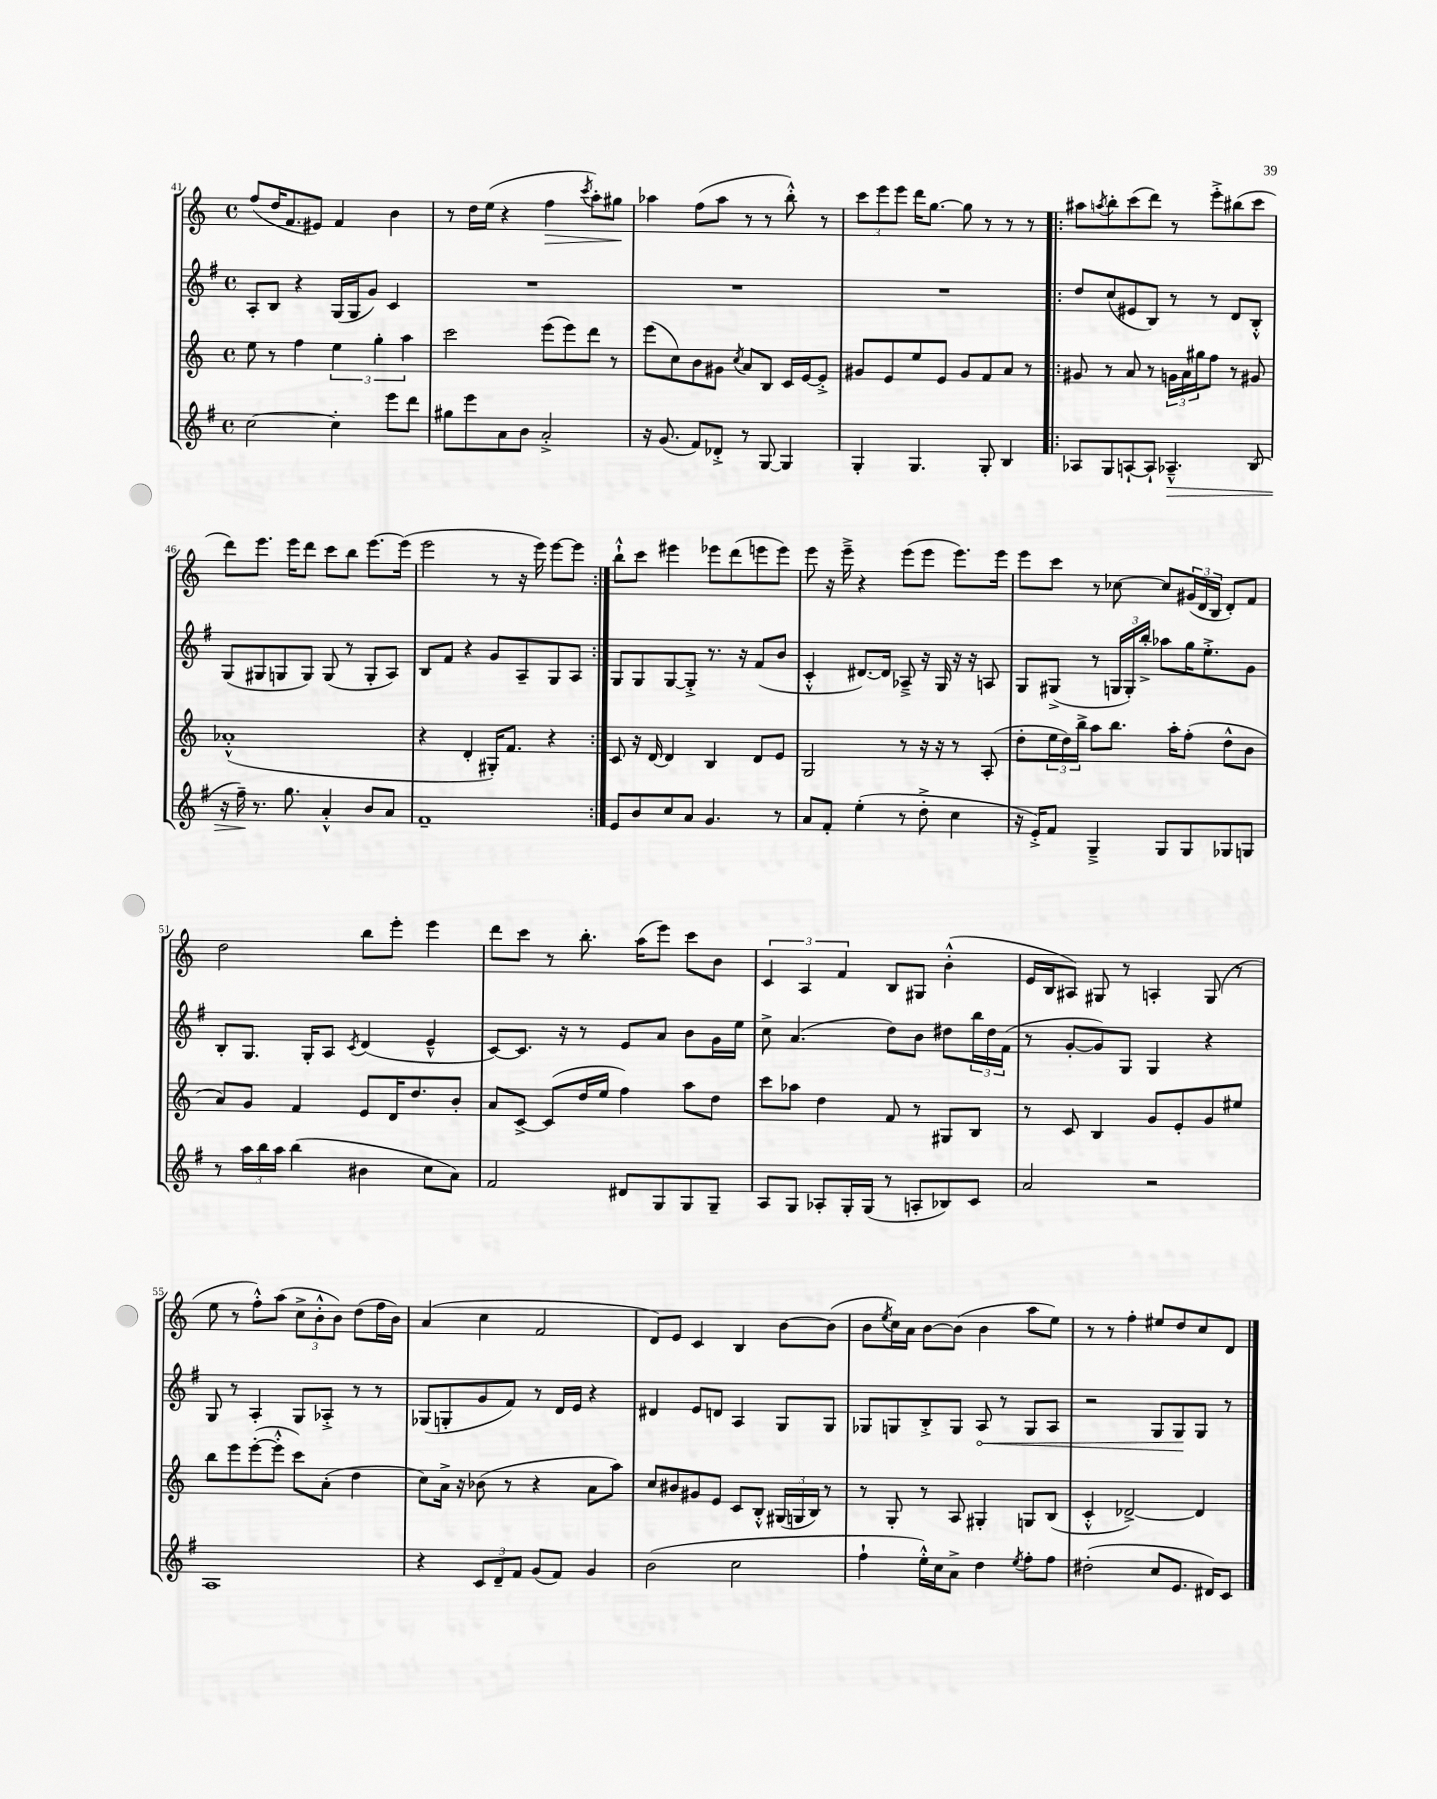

**kern	**dynam	**kern	**kern	**dynam	**kern	**dynam
*part4	*part4	*part3	*part2	*part2	*part1	*part1
*staff4	*staff4	*staff3	*staff2	*staff2	*staff1	*staff1
*clefG2	*	*clefG2	*clefG2	*	*clefG2	*
*k[f#]	*	*k[]	*k[f#]	*	*k[]	*
*M4/4	*	*M4/4	*M4/4	*	*M4/4	*
*met(c)	*	*met(c)	*met(c)	*	*met(c)	*
=41	=41	=41	=41	=41	=41	=41
[2cc\	.	8ee\	8A'/L	.	(8ff/L	.
.	.	8r	8B/J	.	16dd/K	.
.	.	.	.	.	8.f/	.
.	.	4ff\	4r	.	.	.
.	.	.	.	.	8e#X/J)	.
4cc'\]	.	6ee\	(16G/LL	.	4f/	.
.	.	.	16G/J	.	.	.
.	.	.	8g/J)	.	.	.
.	.	6gg'\	.	.	.	.
8eee\L	.	.	4c/	.	4b\	.
.	.	6aa\	.	.	.	.
8ddd\J	.	.	.	.	.	.
=42	=42	=42	=42	=42	=42	=42
8gg#X\L	.	2ccc\	1r	.	8r	.
8eee\	.	.	.	.	16dd\LL	.
.	.	.	.	.	(16ee\JJ	.
8a\	.	.	.	.	4r	.
8b\J	.	.	.	.	.	.
!	!	!	!	!	!	!LO:HP:b
2a'^/	.	(8eee\L	.	.	4ff\	>
.	.	8eee\)	.	.	.	.
.	.	.	.	.	8qccc/	.
.	.	8ddd\J	.	.	8aa'\L)	.
.	.	8r	.	.	8gg#X\J	.
.	.	.	.	.	.	]
=43	=43	=43	=43	=43	=43	=43
16r	.	(8eee\L	1r	.	4aa-X\	.
(8.g/	.	.	.	.	.	.
.	.	8cc\)	.	.	.	.
8f#/L)	.	8b\	.	.	(8ff\L	.
8d-X'^/J	.	8g#X\J	.	.	8aa-\J	.
.	.	8qcc/	.	.	.	.
8r	.	8a/L	.	.	8r	.
[8G/	.	8B/J	.	.	8r	.
4G/]	.	16c/LL	.	.	8bb'^^\)	.
.	.	[16e/J	.	.	.	.
.	.	8e'^/J]	.	.	8r	.
=44	=44	=44	=44	=44	=44	=44
4G'/	.	8g#X/L	1r	.	12ccc\L	.
.	.	.	.	.	12eee\	.
.	.	8e/	.	.	.	.
.	.	.	.	.	12eee\J	.
4.G/	.	8ee/	.	.	16ddd\KL	.
.	.	.	.	.	[8.gg\J	.
.	.	8e/J	.	.	.	.
.	.	8g#/L	.	.	8gg\]	.
8G'/	.	8f/	.	.	8r	.
4B/	.	8a/J	.	.	8r	.
.	.	8r	.	.	8r	.
=45!|:	=45!|:	=45!|:	=45!|:	=45!|:	=45!|:	=45!|:
8A-X/L	.	8g#X/	8dd/L	.	8aa#X\L	.
.	.	.	.	.	8qaan/	.
8G/	.	8r	(8cc/	.	8bb'\	.
[8An`/	.	8a/	8e#X/	.	(8ccc\	.
8A`/J]	.	8r	8B/J)	.	8ddd\J)	.
!	!LO:HP:b	!	!	!	!	!
4.A-X~^^/	>	24gn\LL	8r	.	8r	.
.	.	24a\	.	.	.	.
.	.	24gg#X\J	.	.	.	.
.	.	8ff\J	8r	.	8eee'^\L	.
.	.	8r	8d/L	.	(8bb#X\	.
(8B/	.	8g#X/	8B'^^/J	.	8ccc\J	.
!!LO:LB:g=z
=46	=46	=46	=46	=46	=46	=46
16r	.	(1a-X'^^	(8G/L	.	8ddd\L)	.
16ff#~\)	.	.	.	.	.	.
8.r	]	.	8G#X/	.	8.eee\J	.
.	.	.	8Gn/	.	.	.
8.gg\	.	.	.	.	16eee\KL	.
.	.	.	8G/J)	.	8ddd\J	.
4a'^^/	.	.	(8G/	.	8ccc\L	.
.	.	.	8r	.	8bb\J	.
8b/L	.	.	8G'/L	.	[8.eee\L	.
8a/J	.	.	8A/J)	.	.	.
.	.	.	.	.	(16eee\Jk]	.
=47	=47	=47	=47	=47	=47	=47
1f#~	.	4r	8B/L	.	2eee\	.
.	.	.	8f#/J	.	.	.
.	.	4d'/	4r	.	.	.
.	.	16G#X'/KL)	8g/L	.	8r	.
.	.	8.f/J	.	.	.	.
.	.	.	8A~/	.	16r	.
.	.	.	.	.	16eee\)	.
.	.	4r	8G/	.	[8eee\L	.
.	.	.	8A/J	.	8eee\J]	.
=48:|!	=48:|!	=48:|!	=48:|!	=48:|!	=48:|!	=48:|!
8e/L	.	8c/	8G/L	.	8bb`^^\L	.
8b/	.	16r	8G/	.	8ccc\J	.
.	.	[16d/	.	.	.	.
8cc/	.	4d/]	[8G/	.	4eee#X\	.
8a/J	.	.	8G'^/J]	.	.	.
4.g/	.	4B/	8.r	.	8eee-X\L	.
.	.	.	.	.	(8ddd\	.
.	.	.	16r	.	.	.
.	.	8d/L	(8f#/L	.	8eeen\	.
8r	.	8e/J	8b/J	.	8eee\J)	.
=49	=49	=49	=49	=49	=49	=49
8a/L	.	2G/	4c'^^/	.	8eee\	.
8f#'/J	.	.	.	.	16r	.
.	.	.	.	.	16eee~^\	.
(4ee'\	.	.	[8.d#X/L)	.	4r	.
.	.	.	16d#/Jk]	.	.	.
8r	.	8r	8A-X~^/	.	(8eee\L	.
8dd'^\	.	16r	16r	.	8eee\J	.
.	.	16r	16G/	.	.	.
4cc\	.	8r	16r	.	8.eee\L)	.
.	.	.	16r	.	.	.
.	.	(8A'/	8An/	.	.	.
.	.	.	.	.	16eee\Jk	.
=50	=50	=50	=50	=50	=50	=50
16r	.	8dd'\L	8G/L	.	8eee\L	.
16e'^/KL)	.	.	.	.	.	.
8f#/J	.	24ee\L	(8G#X^/J	.	8ccc\J	.
.	.	24dd\)	.	.	.	.
.	.	24bb^\JJ	.	.	.	.
4G~^/	.	8aa\L	8r	.	8r	.
.	.	8.bb\J	24Gn/LL	.	[8cc-X\	.
.	.	.	24G'/)	.	.	.
.	.	.	24bb'^/JJ	.	.	.
8G/L	.	.	8aa-X\L	.	8cc-/L]	.
.	.	16aa'\KL	.	.	.	.
8G/	.	(8ff'\J	16gg\K	.	(24g#X/L	.
.	.	.	.	.	24d/	.
.	.	.	8.ee'^\	.	.	.
.	.	.	.	.	24B/JJ	.
8G-X/	.	8dd^^\L	.	.	8d'/L)	.
8Gn/J	.	8b\J	8g\J	.	8f/J	.
!!LO:LB:g=z
=51	=51	=51	=51	=51	=51	=51
8r	.	8a/L)	8B'/L	.	2dd\	.
24aa\LL	.	8g/J	8.G/J	.	.	.
24bb\	.	.	.	.	.	.
24aa\JJ	.	.	.	.	.	.
(4bb\	.	4f/	.	.	.	.
.	.	.	16G'/KL	.	.	.
.	.	.	8A/J	.	.	.
.	.	.	8qc/	.	.	.
4b#X\	.	8e/L	(4d/	.	8bb\L	.
.	.	16d/K	.	.	8eee'\J	.
.	.	8.dd/	.	.	.	.
8cc\L	.	.	4e~^^/	.	4eee\	.
8a\J)	.	8b'/J	.	.	.	.
=52	=52	=52	=52	=52	=52	=52
2f#/	.	8a/L	[8c/L)	.	8ddd\L	.
.	.	[8c^/J	8.c/J]	.	8ccc\J	.
.	.	(8c/L]	.	.	8r	.
.	.	.	16r	.	.	.
.	.	16dd/L	8r	.	8.bb'\	.
.	.	16ee/JJ	.	.	.	.
8d#X/L	.	4ff\)	8e/L	.	.	.
.	.	.	.	.	(16aa\KL	.
8G/	.	.	8a/J	.	8eee\J)	.
8G/	.	8aa\L	8b\L	.	8ccc\L	.
8G~/J	.	8dd\J	16g\L	.	8b\J	.
.	.	.	16ee\JJ	.	.	.
=53	=53	=53	=53	=53	=53	=53
8A/L	.	8ccc\L	8cc^\	.	6c/	.
8G/J	.	8aa-X\J	(4.a/	.	.	.
.	.	.	.	.	6A/	.
8A-X'/L	.	4dd\	.	.	.	.
.	.	.	.	.	6f/	.
16G'/L	.	.	.	.	.	.
(16G/JJ	.	.	.	.	.	.
8r	.	8f/	8dd\L)	.	8B/L	.
8An'/L	.	8r	8b\J	.	8G#X/J	.
8B-X/)	.	8G#X/L	8dd#X\L	.	(4b'^^\	.
8c/J	.	8B/J	24bb\L	.	.	.
.	.	.	24dd#\	.	.	.
.	.	.	(24f#\JJ	.	.	.
=54	=54	=54	=54	=54	=54	=54
2a/	.	8r	8r	.	16e/LL	.
.	.	.	.	.	16B/J	.
.	.	8c/	[8g'/L	.	8A#X/J)	.
.	.	4B/	8g/])	.	8G#X/	.
.	.	.	8G/J	.	8r	.
2r	.	8g/L	4G/	.	4An'/	.
.	.	8e'/	.	.	.	.
.	.	8g/	4r	.	(8G#/	.
.	.	8ee#X/J	.	.	8r	.
!!LO:LB:g=z
=55	=55	=55	=55	=55	=55	=55
1A	.	8bb\L	8G/	.	8ee\	.
.	.	8eee\	8r	.	8r	.
.	.	([8eee'\	4A'/	.	8ff'^^\L)	.
.	.	8eee'^^\J]	.	.	(8aa\J	.
.	.	8ccc\L)	8G/L	.	12cc^\L	.
.	.	.	.	.	12b'^^\	.
.	.	(8a'\J	8A-X'^/J	.	.	.
.	.	.	.	.	12b\J)	.
.	.	4dd\	8r	.	(8dd\L	.
.	.	.	8r	.	16ff\L	.
.	.	.	.	.	16b\JJ)	.
=56	=56	=56	=56	=56	=56	=56
4r	.	8cc\L)	(8G-X/L	.	(4a/	.
.	.	16a^\Jk	8Gn'/	.	.	.
.	.	16r	.	.	.	.
12c/L	.	(8b-X\	8g/	.	4cc\	.
12d~/	.	.	.	.	.	.
.	.	8r	8f#/J)	.	.	.
12f#/J	.	.	.	.	.	.
(8g/L	.	4r	8r	.	2f/	.
8f#/J)	.	.	16d/LL	.	.	.
.	.	.	16e/JJ	.	.	.
4g/	.	8a\L	4r	.	.	.
.	.	8aa\J)	.	.	.	.
=57	=57	=57	=57	=57	=57	=57
(2b\	.	8cc/L	4d#X/	.	8d/L)	.
.	.	8b#X/	.	.	8e/J	.
.	.	8g#X/	8e/L	.	4c/	.
.	.	8e/J	8dn/J	.	.	.
2cc\	.	8c/L	4A/	.	4B/	.
.	.	8B'^^/J	.	.	.	.
.	.	(24G#X/LL	8G/L	.	[8b\L	.
.	.	24Gn/	.	.	.	.
.	.	24B/JJ)	.	.	.	.
.	.	8r	8G/J	.	(8b\J]	.
=58	=58	=58	=58	=58	=58	=58
4ff#`\	.	8r	8G-X/L	.	8b\L	.
.	.	.	.	.	8qee/	.
.	.	8G'/	8Gn/	.	16cc\L)	.
.	.	.	.	.	16a\JJ	.
16ee'^^\LL)	.	8r	8B'^/	.	[8b\L	.
16cc\J	.	.	.	.	.	.
8a^\J	.	8A/	8G/J	.	(8b\J]	.
!	!	!	!	!LO:HP:b	!	!
4dd\	.	4G#X'/	8A/	<	4b\	.
.	.	.	8r	.	.	.
8qee/	.	.	.	.	.	.
8ff#'\L	.	8Gn/L	8G/L	.	8aa\L	.
8ff#\J	.	(8B/J	8A/J	.	8ee\J)	.
=59	=59	=59	=59	=59	=59	=59
(2dd#X'\	.	4c'^^/	2r	.	8r	.
.	.	.	.	.	8r	.
.	.	[2d-X^/)	.	.	4ff'\	.
8cc/L	.	.	8G/L	.	8ee#X/L	.
8.e/J	.	.	8G/	.	8dd/	.
.	.	4d-/]	8G/J	[	8cc/	.
16d#X/KL)	.	.	.	.	.	.
8c/J	.	.	8r	.	8d/J	.
==	==	==	==	==	==	==
*-	*-	*-	*-	*-	*-	*-
